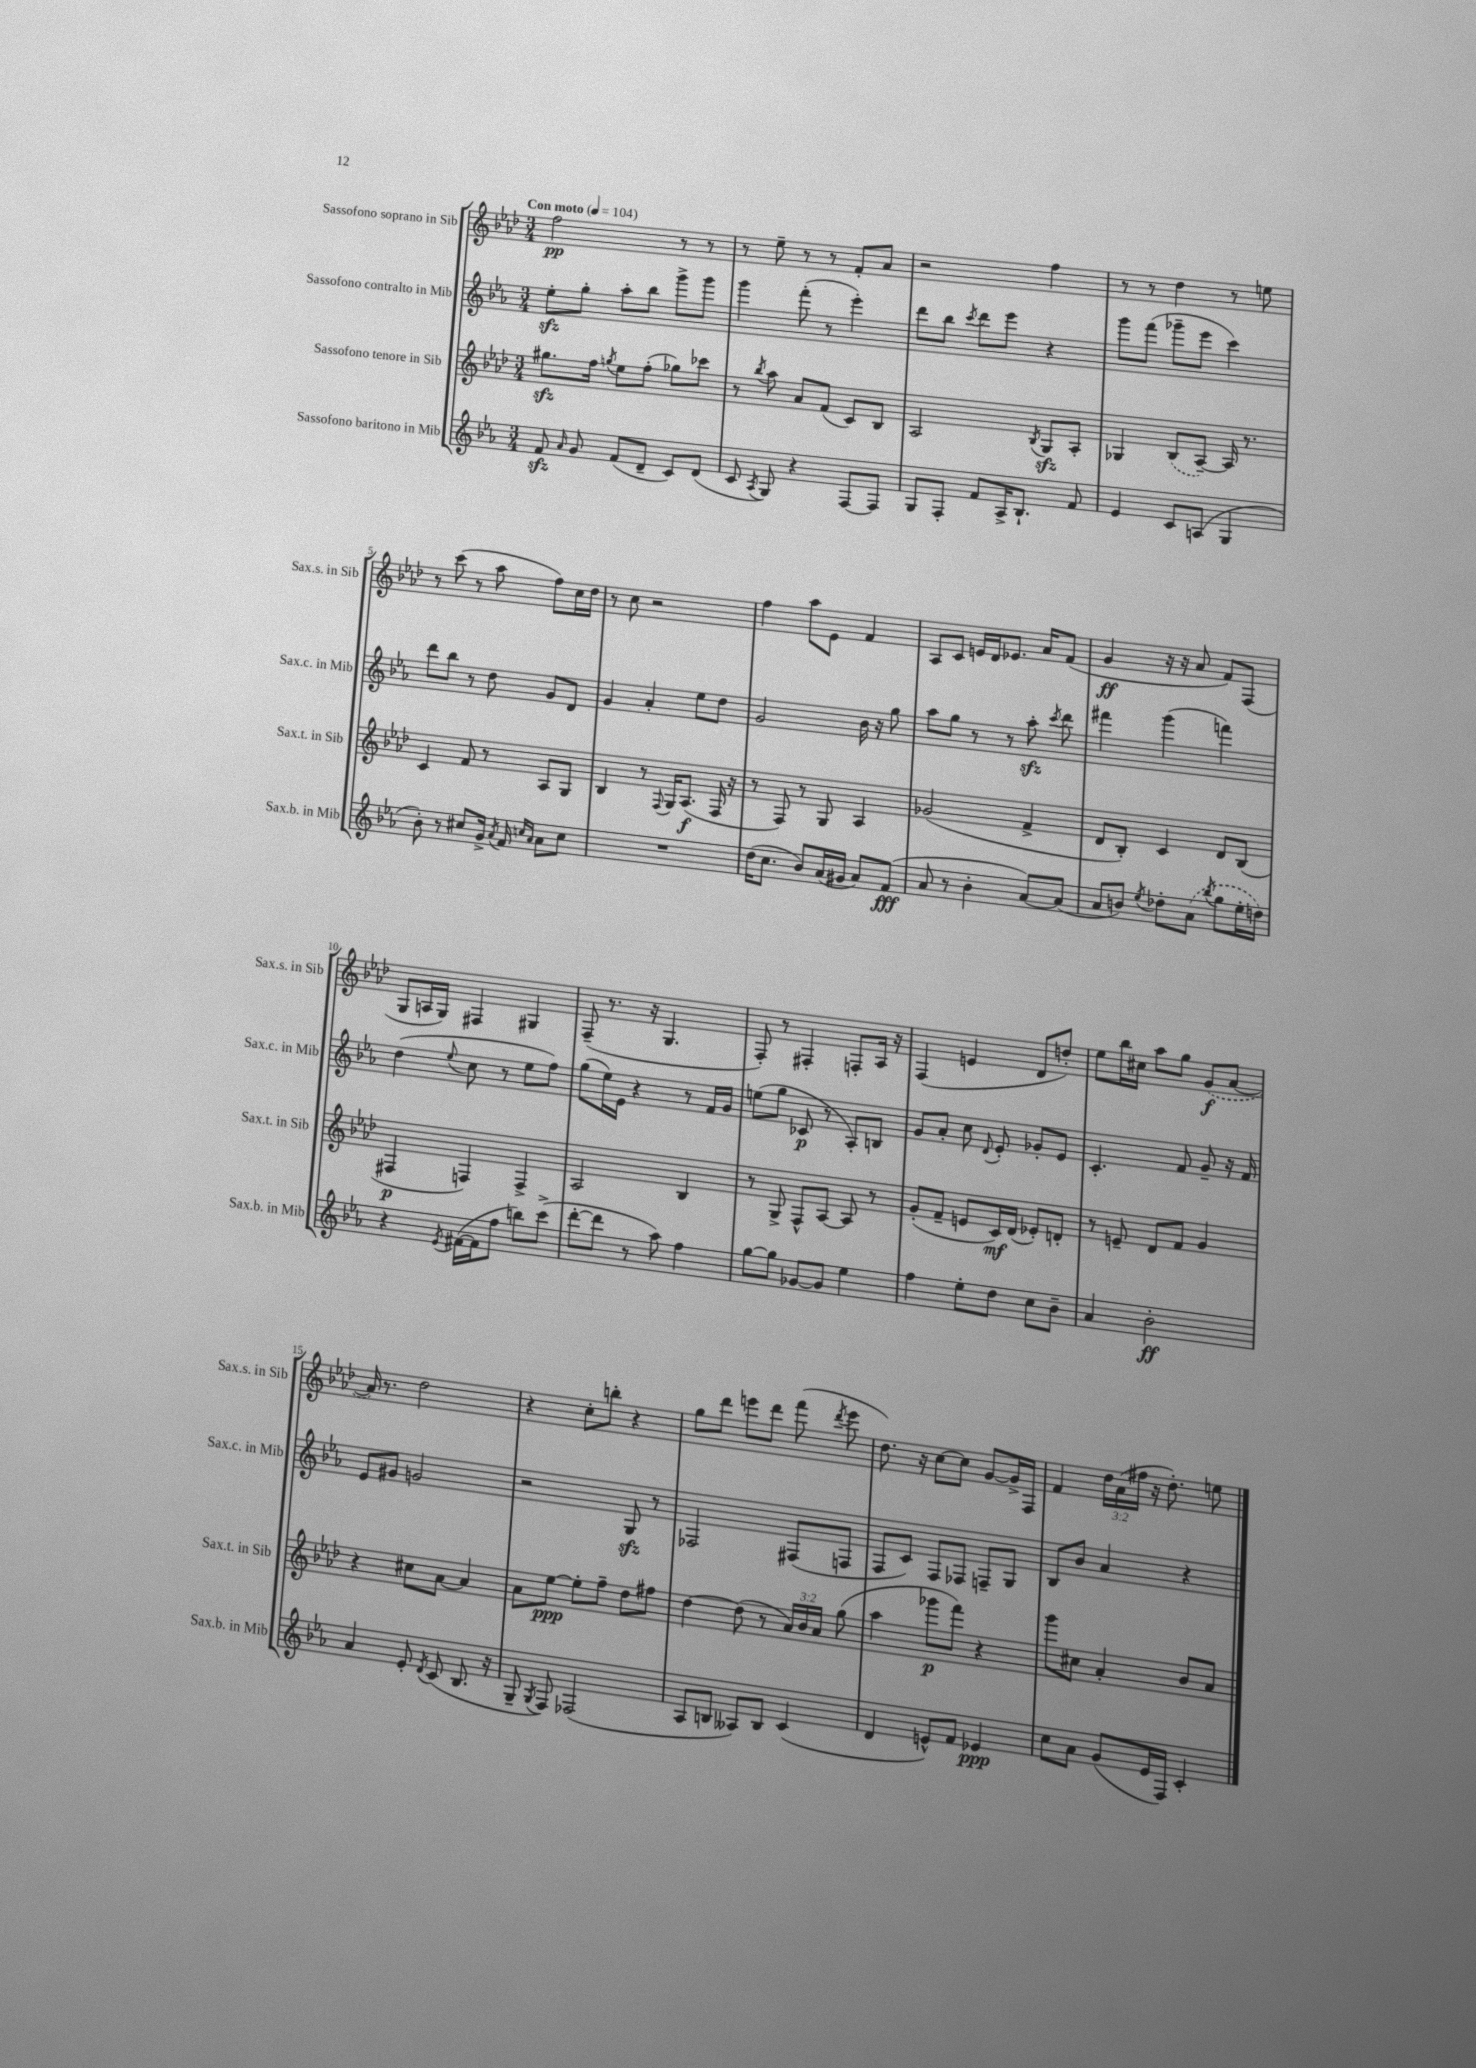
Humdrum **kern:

**kern	**kern	**kern	**kern
*staff4	*staff3	*staff2	*staff1
*clefG2	*clefG2	*clefG2	*clefG2
*k[b-e-a-]	*k[b-e-a-d-]	*k[b-e-a-]	*k[b-e-a-d-]
*M3/4	*M3/4	*M3/4	*M3/4
*MM104	*MM104	*MM104	*MM104
8f	8.gg#	8ee-'	2ff
16qqa-	.	.	.
8g	.	8gg'	.
.	16ff	.	.
.	8qgg	.	.
(8f	8ee-	8aa-'	.
8d~	(8ff'	8bb-	.
8c)	8gg-)	8ggg^	8r
(8d	8ccc-	8ggg	8r
=	=	=	=
8c	8r	4ggg	8r
8qA-	8qbb-	.	.
8G)	8aa-	.	8ee-~
4r	8a-	(8fff'	8r
.	(8f	8r	8r
[8F	8c)	4eee-')	8f'
8F]	8B-	.	8a-
=	=	=	=
8G	2A-	8ddd	2r
8F'	.	8bb-	.
.	.	8qccc	.
8f	.	8ddd	.
16A-^	.	8eee-	.
8.B-`	.	.	.
.	8qB-	.	.
.	8G	4r	4ff
8f	8A-'	.	.
=	=	=	=
4e-	4G-	8ggg	8r
.	.	(8fff	8r
8c	(8B-	8ggg-~	4dd-
(8A	[8A-~)	8eee-	.
4G	16A-]	4ccc)	8r
.	8.r	.	.
.	.	.	8ee
=	=	=	=
8b-')	4c	8ddd	8r
8r	.	8bb-	(8ccc
8cc#	8f	8r	8r
16g^	8r	8dd	8aa-
8qa-	.	.	.
16f	.	.	.
16qqcc	.	.	.
16qqa-	.	.	.
8a-	8A-	8g	8ff)
8cc	8G	8d	16cc
.	.	.	16dd-
=	=	=	=
2.r	4B-	4g	8r
.	.	.	8cc
.	8r	4a-'	2r
.	8qqF	.	.
.	16G	.	.
.	(8.A-	.	.
.	.	8ee-	.
.	16F	8dd	.
.	16r	.	.
=	=	=	=
(16dd	8r	2g	4ff
8.cc	.	.	.
.	8F)	.	.
8b-)	8r	.	8aa-
(16a-	8G	.	8e-
16g#	.	.	.
8a-)	4A-	16b-	4f
.	.	16r	.
(8f	.	8gg	.
=	=	=	=
8a-	(2g-	8aa-	8A-
8r	.	8gg	8c
4b-'	.	8r	16e
.	.	.	16d-
.	.	8r	8.e-
[8a-)	4f^	8aa-'	.
.	.	.	16a-
.	.	8qccc	.
(8a-]	.	8ddd	(8f
=	=	=	=
8a-	8d-	4fff#	4g
8b)	8B-')	.	.
8qee-	.	.	.
8dd-'	4c	(4ggg	16r
.	.	.	16r
(8a-	.	.	8a-
8qbb-	.	.	.
8gg	8d-	4fff)	8f)
16ee-'	(8B-	.	(8F
16dd)	.	.	.
=	=	=	=
4r	4F#	(4dd	8G
.	.	.	16A
.	.	.	16G)
8qe-	.	8qqee-	.
([16f#	4F)	8cc	4F#
16f#]	.	.	.
8ff	.	8r	.
8bb)	4F^	8ee-	4G#
(8ccc^	.	8ff)	.
=	=	=	=
[8ddd'	2A-	(8gg	(8F~
8ddd]	.	16ee-)	8.r
.	.	16e-	.
8r	.	4r	.
.	.	.	16r
8aa-)	.	.	4.G
4ff	4B-	8r	.
.	.	16f	.
.	.	16g	.
=	=	=	=
[8gg	8r	(8ee	8F')
8gg]	8G^	8gg	8r
[8g-	8F^^	8c-	4F#'
8g-]	[8A-	8r	.
4ee-	8A-]	8A-')	8F'
.	8r	8B	16A-
.	.	.	16r
=	=	=	=
4ff	(8g'	8g	(4F
.	8f~	8a-'	.
8ee-'	8e	8cc	4e
.	.	8qqd	.
8dd	16c)	8e-'	.
.	(16d-	.	.
8cc	8e-')	8g-'	8d-
8b-~	8d'	8e-	8dd')
=	=	=	=
4a-	8r	4.c'	8ee-
.	8e~	.	16bb-
.	.	.	16cc#
2b-'	8d-	.	8aa-
.	8f	8f	8gg
.	4g	8g~	(8g
.	.	16r	[8a-
.	.	16f	.
=	=	=	=
4a-	4r	8e-	16a-])
.	.	.	8.r
.	.	8g#	.
8e-'	8cc#	2g	2dd-
8qd	.	.	.
(8c	[8a-	.	.
8.B-	4a-]	.	.
16r	.	.	.
=	=	=	=
8G~	8a-	2r	4r
8qG	.	.	.
8F)	[8ee-	.	.
(2F-	8ee-']	.	8cc'
.	8ff~	.	8bb'
.	8dd-	8G	4r
.	8ff#	8r	.
=	=	=	=
8A-	[4dd-	2F-	8gg
8B	.	.	8ddd-
8A--)	(8dd-]	.	8eee
8B	8r	.	8ddd-
(4c	24a-)	(8F#	(8fff
.	24b-	.	.
.	24a-	.	.
.	.	.	8qddd-
.	(8gg	8F	8eee
=	=	=	=
4d	4aa-	8F	8.dd-)
.	.	8c)	.
.	.	.	16r
8e^^)	8ggg-	8F	[8cc
8f	8fff)	8F-	8cc]
4e-	4r	8F~	[8g
.	.	8G	16g^]
.	.	.	16F
=	=	=	=
8cc	8ggg	8B-	4f
8a-	8cc#	8b-	.
(8g	4a-'	4a-	24dd-
.	.	.	(24a-
.	.	.	24ff#
16e-	.	.	16r
16F)	.	.	8.dd-')
4c'	8b-	4r	.
.	8a-	.	8ee
==	==	==	==
*-	*-	*-	*-
